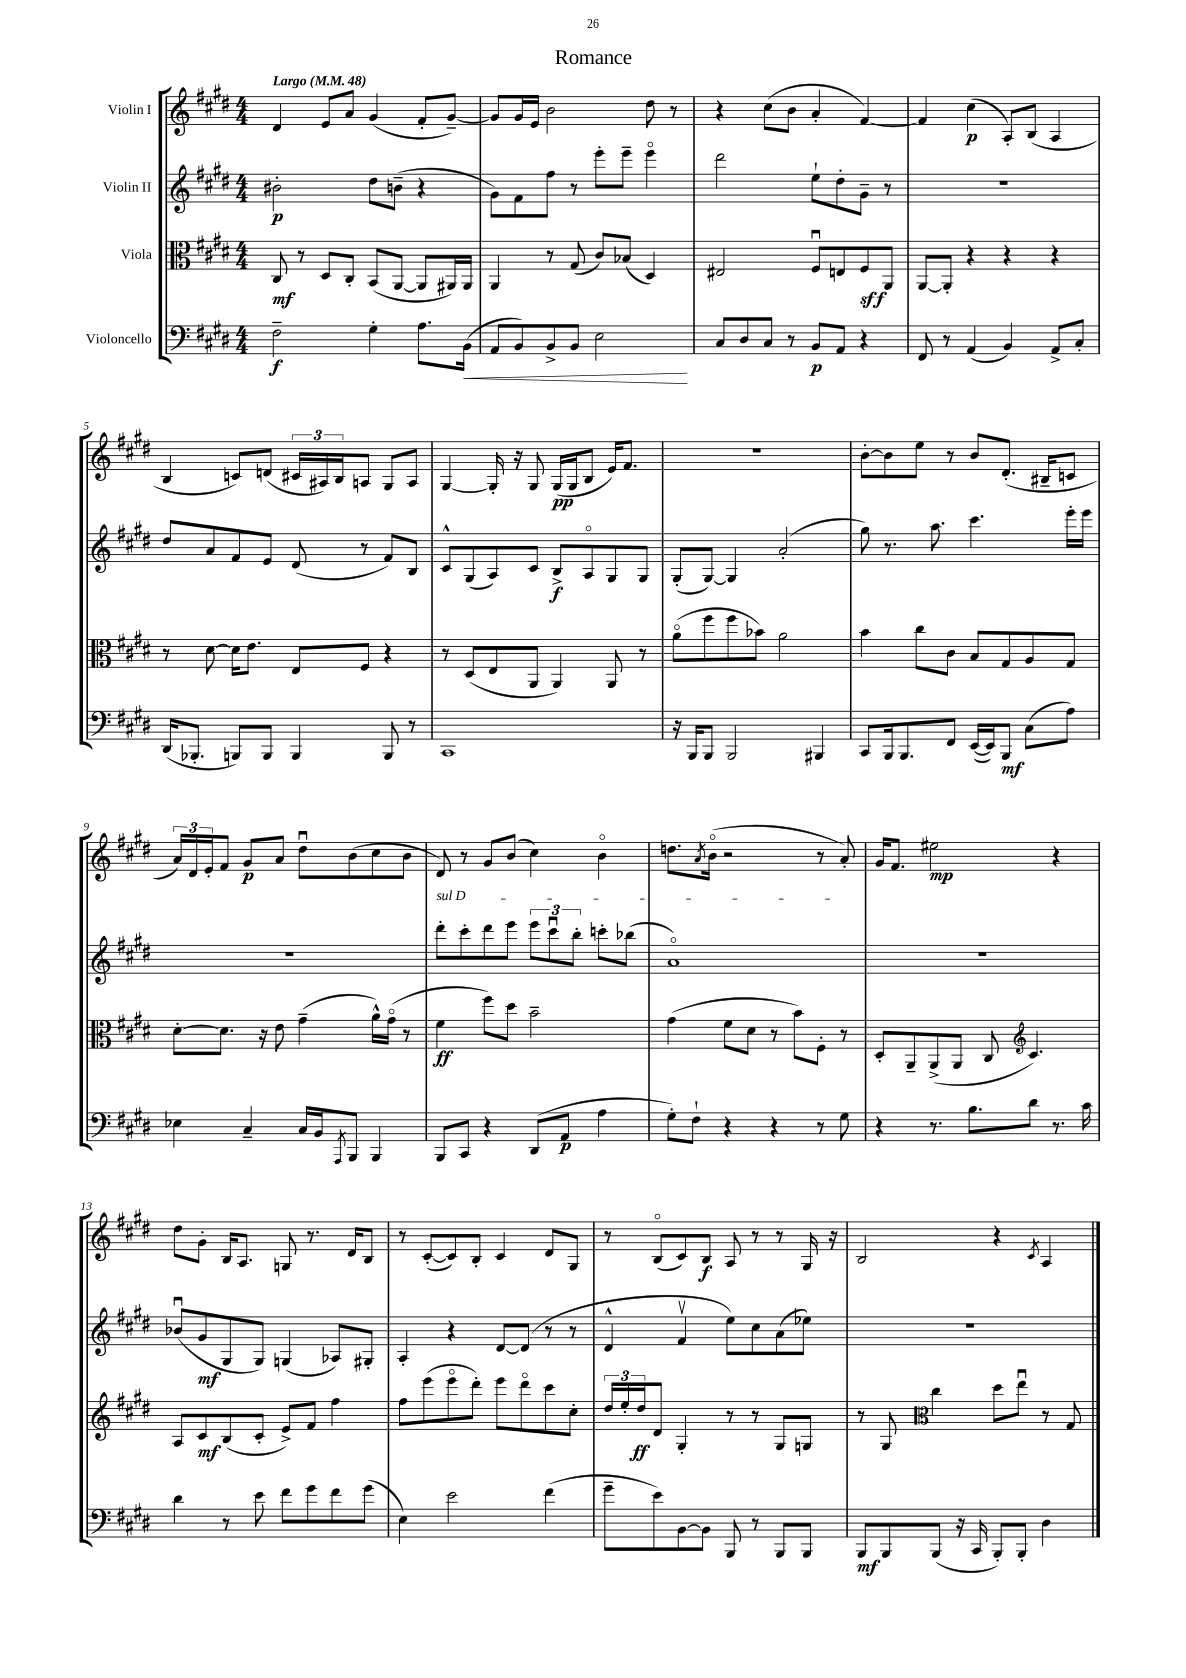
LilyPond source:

\header { title = "Romance" }
<<
\new StaffGroup <<
\new Staff = "s0" \with { instrumentName = "Violin I" } {
    \clef treble \key e \major \numericTimeSignature \time 4/4 \tempo "Largo" 4 = 48
    dis'4 e'8 a'8 gis'4( fis'8-. gis'8~--) |
    gis'8 gis'16 e'16 b'2 dis''8 r8 |
    r4 cis''8( b'8 a'4-. fis'4~) |
    fis'4 cis''4\p( a8-.) b8( a4 |
    b4 c'8) d'8( \tuplet 3/2 { cis'16 ais16) b16 } a8 gis8 a8 |
    gis4~ gis16-. r16 gis8 gis16\pp( gis16 b8 e'16) fis'8. |
    R1 |
    b'8~-. b'8 e''8 r8 b'8 dis'8.-.( bis16-- c'8 |
    \tuplet 3/2 { a'16) dis'16 e'16-. } fis'8 gis'8\p a'8 dis''8\downbow b'8( cis''8 b'8 |
    dis'8) r8 gis'8 b'8( cis''4) b'4\flageolet |
    d''8. \acciaccatura { a'8 } b'16\flageolet( r2 r8 a'8-.) |
    gis'16 fis'8. eis''2\mp r4 |
    dis''8 gis'8-. b16 a8. g8 r8. dis'16 b8 |
    r8 cis'8~-.( cis'8) b8-. cis'4 dis'8 gis8 |
    r8 b8\flageolet( cis'8) b8\f a8 r8 r8 gis16 r16 |
    b2 r4 \acciaccatura { cis'8 } a4 \bar "|." |
}
\new Staff = "s1" \with { instrumentName = "Violin II" } {
    \clef treble \key e \major \numericTimeSignature \time 4/4
    bis'2-.\p dis''8 b'8--( r4 |
    gis'8) fis'8 fis''8 r8 e'''8-. e'''8-- e'''4\flageolet |
    dis'''2 e''8-! dis''8-. gis'8-- r8 |
    R1 |
    dis''8 a'8 fis'8 e'8 dis'8( r8 fis'8) b8 |
    cis'8-^ gis8( a8) cis'8 b8->\f a8\flageolet gis8 gis8 |
    gis8-.( gis8~) gis4 a'2-.( |
    gis''8) r8. a''8. cis'''4. e'''16-. e'''16 |
    R1 |
    \once \override TextSpanner.bound-details.left.text = \markup { \italic "sul D" } dis'''8-.\startTextSpan cis'''8-. dis'''8 e'''8 \tuplet 3/2 { e'''8 cis'''8\downbow b''8-. } c'''8-. bes''8( |
    a'1\flageolet\stopTextSpan) |
    R1 |
    bes'8\downbow( gis'8\mf gis8 gis8) g4( aes8) gis8-. |
    a4-. r4 dis'8~ dis'8( r8 r8 |
    dis'4-^ fis'4\upbow e''8) cis''8 a'8( ees''8) |
    R1 \bar "|." |
}
\new Staff = "s2" \with { instrumentName = "Viola" } {
    \clef alto \key e \major \numericTimeSignature \time 4/4
    cis8\mf r8 dis8 cis8-. b,8( a,8~ a,8 ais,16) ais,16 |
    a,4 r8 gis8( cis'8) bes8( dis4) |
    eis2 fis8\downbow e8 fis8\sff a,8 |
    a,8~ a,8-. r4 r4 r4 |
    r8 dis'8~ dis'16 e'8. e8 fis8 r4 |
    r8 dis8( e8 a,8 a,4) a,8 r8 |
    a'8\flageolet( fis''8 fis''8 bes'8) a'2 |
    b'4 cis''8 cis'8 b8 gis8 a8 gis8 |
    dis'8~-. dis'8. r16 e'8 gis'4--( a'16-^) gis'16\flageolet( r8 |
    fis'4\ff fis''8) dis''8 b'2-- |
    gis'4( fis'8 dis'8 r8 b'8) fis8-. r8 |
    dis8-. a,8-- a,8->( a,8 cis8 \clef treble cis'4.) |
    a8 cis'8\mf b8( cis'8-. e'8->) fis'8 fis''4 |
    fis''8 e'''8( e'''8\flageolet dis'''8-.) e'''8 dis'''8\flageolet cis'''8 cis''8-. |
    \tuplet 3/2 { dis''16 e''16-. dis''16\ff } dis'8 gis4-. r8 r8 gis8 g8 |
    r8 gis8 \clef alto cis''4 dis''8 e''8\downbow r8 gis8 \bar "|." |
}
\new Staff = "s3" \with { instrumentName = "Violoncello" } {
    \clef bass \key e \major \numericTimeSignature \time 4/4
    fis2--\f gis4-. a8. b,16\<( |
    a,8 b,8) b,8-> b,8 e2\! |
    cis8 dis8 cis8 r8 b,8\p a,8 r4 |
    fis,8 r8 a,4( b,4) a,8-> cis8-. |
    dis,16( bes,,8.-. b,,8) b,,8 b,,4 b,,8 r8 |
    cis,1 |
    r16 b,,16 b,,8 b,,2 bis,,4 |
    cis,8 b,,16 b,,8. fis,8 e,16~( e,16) b,,8\mf cis8( a8) |
    ees4 cis4-- cis16 b,16 \acciaccatura { a,,8 } b,,8 b,,4 |
    b,,8 cis,8 r4 dis,8( a,8\p a4 |
    gis8-.) fis8-! r4 r4 r8 gis8 |
    r4 r8. b8. dis'8 r8. cis'16 |
    dis'4 r8 e'8 fis'8 gis'8 fis'8 gis'8( |
    e4) e'2 fis'4( |
    gis'8-- e'8) b,8~ b,8 b,,8 r8 b,,8 b,,8 |
    b,,8\mf b,,8 b,,8( r16 cis,16 b,,8-.) b,,8-. dis4 \bar "|." |
}
>>
>>
